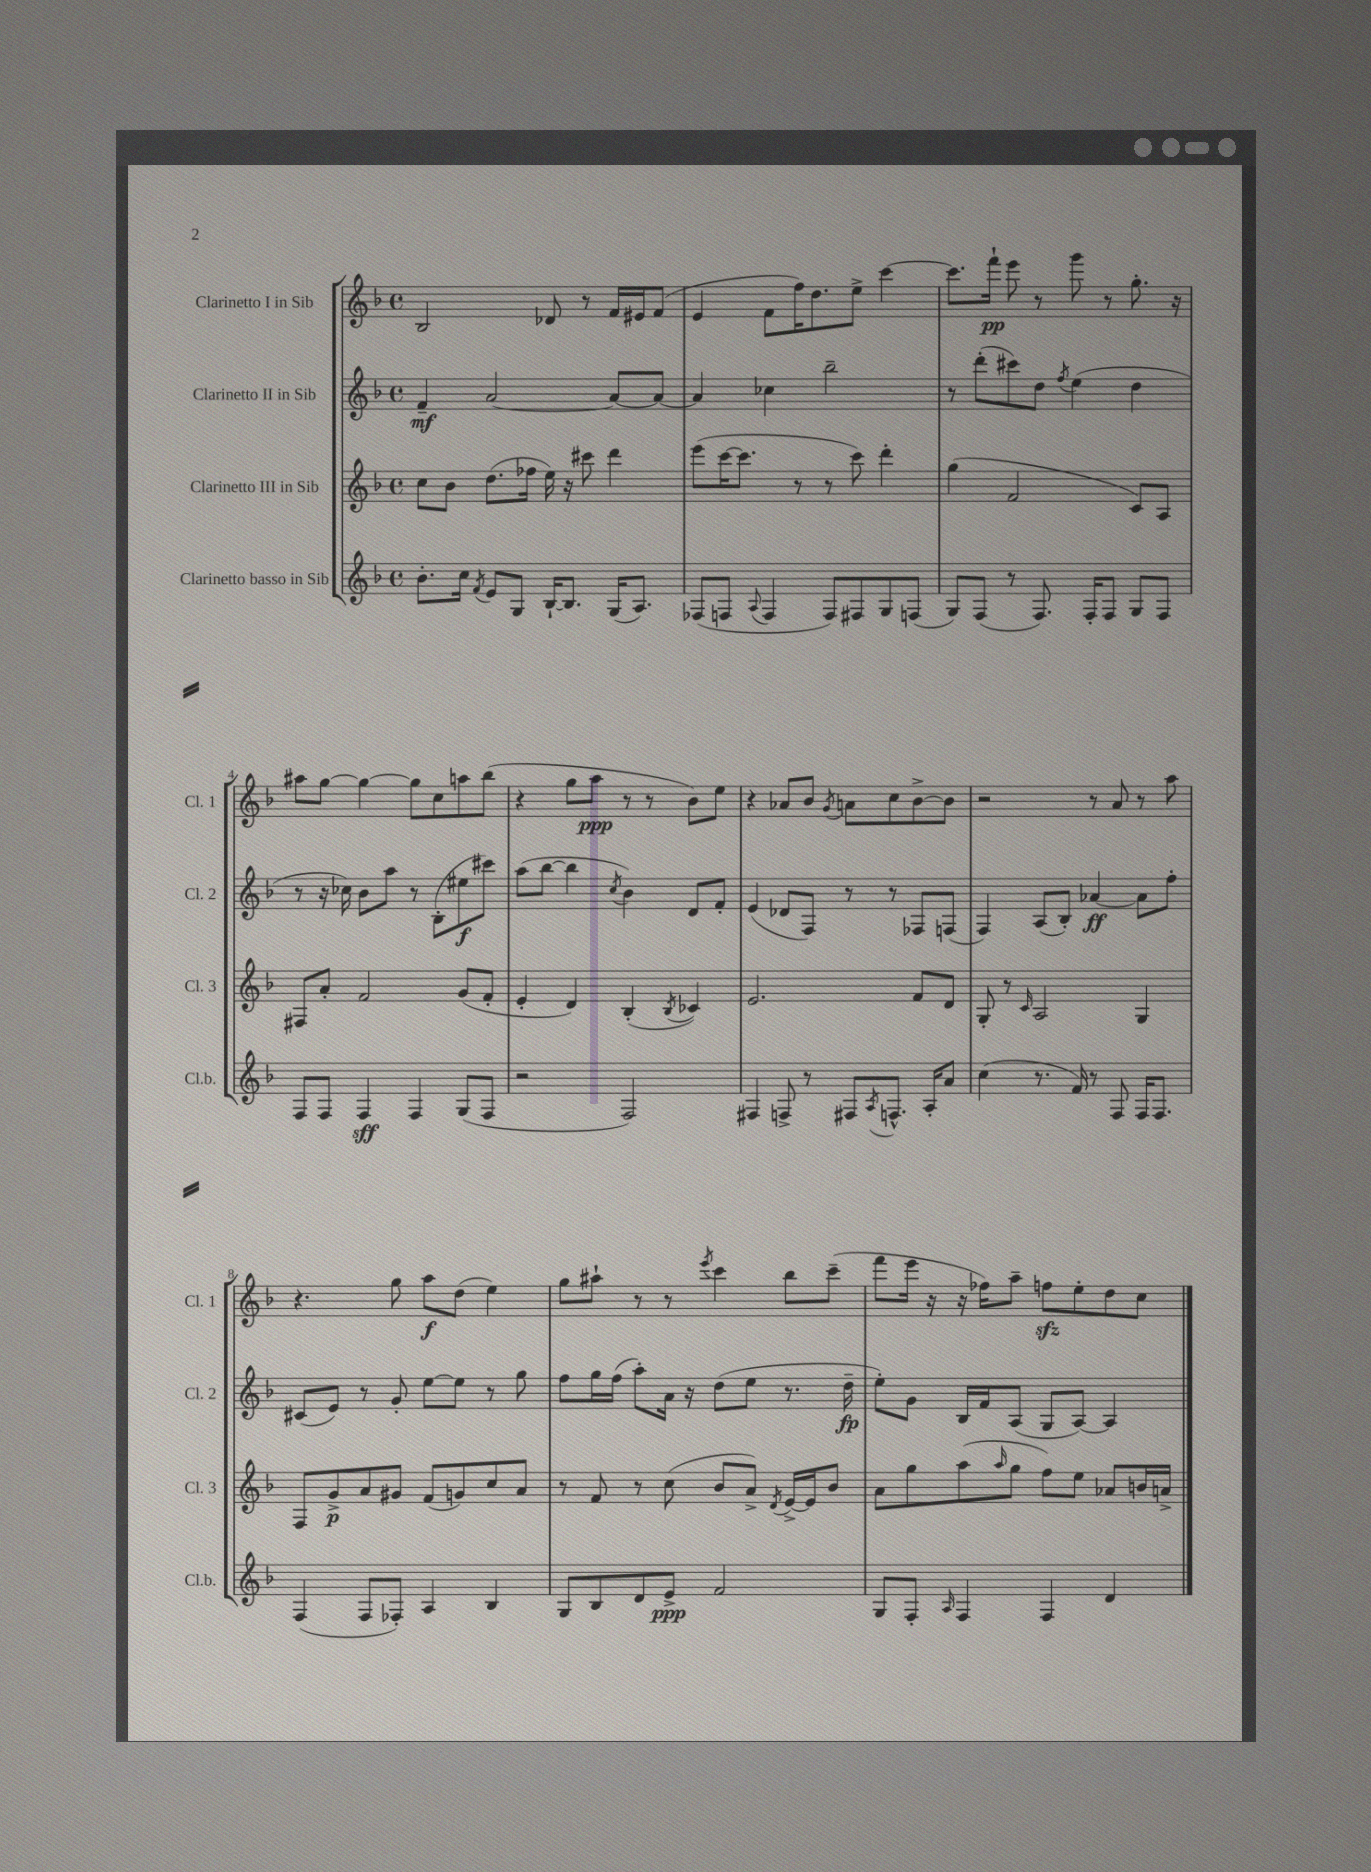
<<
\new StaffGroup <<
\new Staff = "s0" \with { instrumentName = "Clarinetto I in Sib" shortInstrumentName = "Cl. 1" } {
    \clef treble \key f \major \defaultTimeSignature \time 4/4
    bes2 des'8 r8 f'16 eis'16 f'8( |
    e'4 f'8 f''16) d''8. e''8-> c'''4~ |
    c'''8. f'''16-!\pp e'''8 r8 g'''8 r8 g''8.-. r16 |
    ais''8 g''8~ g''4~ g''8 c''8 a''8 bes''8( |
    r4 g''8 a''8\ppp r8 r8 bes'8) e''8 |
    r4 aes'8 bes'8 \acciaccatura { g'8 } a'8 c''8 bes'8~-> bes'8 |
    r2 r8 a'8 r8 a''8 |
    r4. g''8 a''8\f d''8( e''4) |
    g''8 ais''8-! r8 r8 \acciaccatura { e'''8 } c'''4 bes''8 c'''8--( |
    f'''8 e'''16 r16 r16 fes''16) a''8-- f''8\sfz e''8-. d''8 c''8 \bar "|." |
}
\new Staff = "s1" \with { instrumentName = "Clarinetto II in Sib" shortInstrumentName = "Cl. 2" } {
    \clef treble \key f \major \defaultTimeSignature \time 4/4
    f'4--\mf a'2~ a'8~ a'8~ |
    a'4 ces''4 bes''2-- |
    r8 d'''8-.( cis'''8) d''8 \acciaccatura { f''8 } e''4( d''4 |
    r8 r16 ces''16) bes'8 a''8 r8 bes8-.( eis''8\f cis'''8) |
    a''8( bes''8~ bes''4 \acciaccatura { c''8 } bes'4) d'8 f'8-. |
    e'4( des'8 f8) r8 r8 fes8 f8( |
    f4) a8( bes8-.) aes'4~\ff aes'8 f''8-. |
    cis'8( e'8) r8 g'8-. e''8~ e''8 r8 g''8 |
    f''8 g''16 f''16( a''8-.) a'16 r16 d''8( e''8 r8. d''16--\fp |
    e''8-.) g'8 bes16 f'16 a8( g8 a8~) a4 \bar "|." |
}
\new Staff = "s2" \with { instrumentName = "Clarinetto III in Sib" shortInstrumentName = "Cl. 3" } {
    \clef treble \key f \major \defaultTimeSignature \time 4/4
    c''8 bes'8 d''8.( fes''16 e''16) r16 cis'''8 d'''4 |
    e'''8( c'''16~ c'''8. r8 r8 c'''8) d'''4-. |
    g''4( f'2 c'8) a8 |
    fis8 a'8-. f'2 g'8( f'8-. |
    e'4-. d'4) bes4-.( \acciaccatura { bes8 } ces'4) |
    e'2. f'8 d'8 |
    g8-. r8 \grace { c'16 } a2 g4 |
    f8 g'8->\p a'8 gis'8 f'8( g'8) c''8 a'8 |
    r8 f'8 r8 c''8( bes'8 a'8->) \acciaccatura { d'8 } e'16~-> e'16 bes'8 |
    a'8 g''8 a''8( \grace { a''16 } g''8 f''8) e''8 aes'8 b'16 a'16-> \bar "|." |
}
\new Staff = "s3" \with { instrumentName = "Clarinetto basso in Sib" shortInstrumentName = "Cl.b." } {
    \clef treble \key f \major \defaultTimeSignature \time 4/4
    bes'8.-. c''16 \acciaccatura { f'8 } e'8 g8 bes16~-! bes8. g16( a8.) |
    fes8( f8 \appoggiatura { a8 } f4 f8) fis8 g8 f8( |
    g8) f8( r8 f8.) f16-. f8 g8 f8 |
    f8 f8 f4\sff f4 g8( f8 |
    r2 f2) |
    fis4 f8-> r8 fis8 \acciaccatura { a8 } f8.-^ a16-. a'8 |
    c''4( r8. f'16) r8 f8 f16 f8. |
    f4( f8 fes8-.) a4 bes4 |
    g8 bes8 d'8 e'8->\ppp f'2 |
    g8 f8-. \grace { a16 } f4 f4 d'4 \bar "|." |
}
>>
>>
